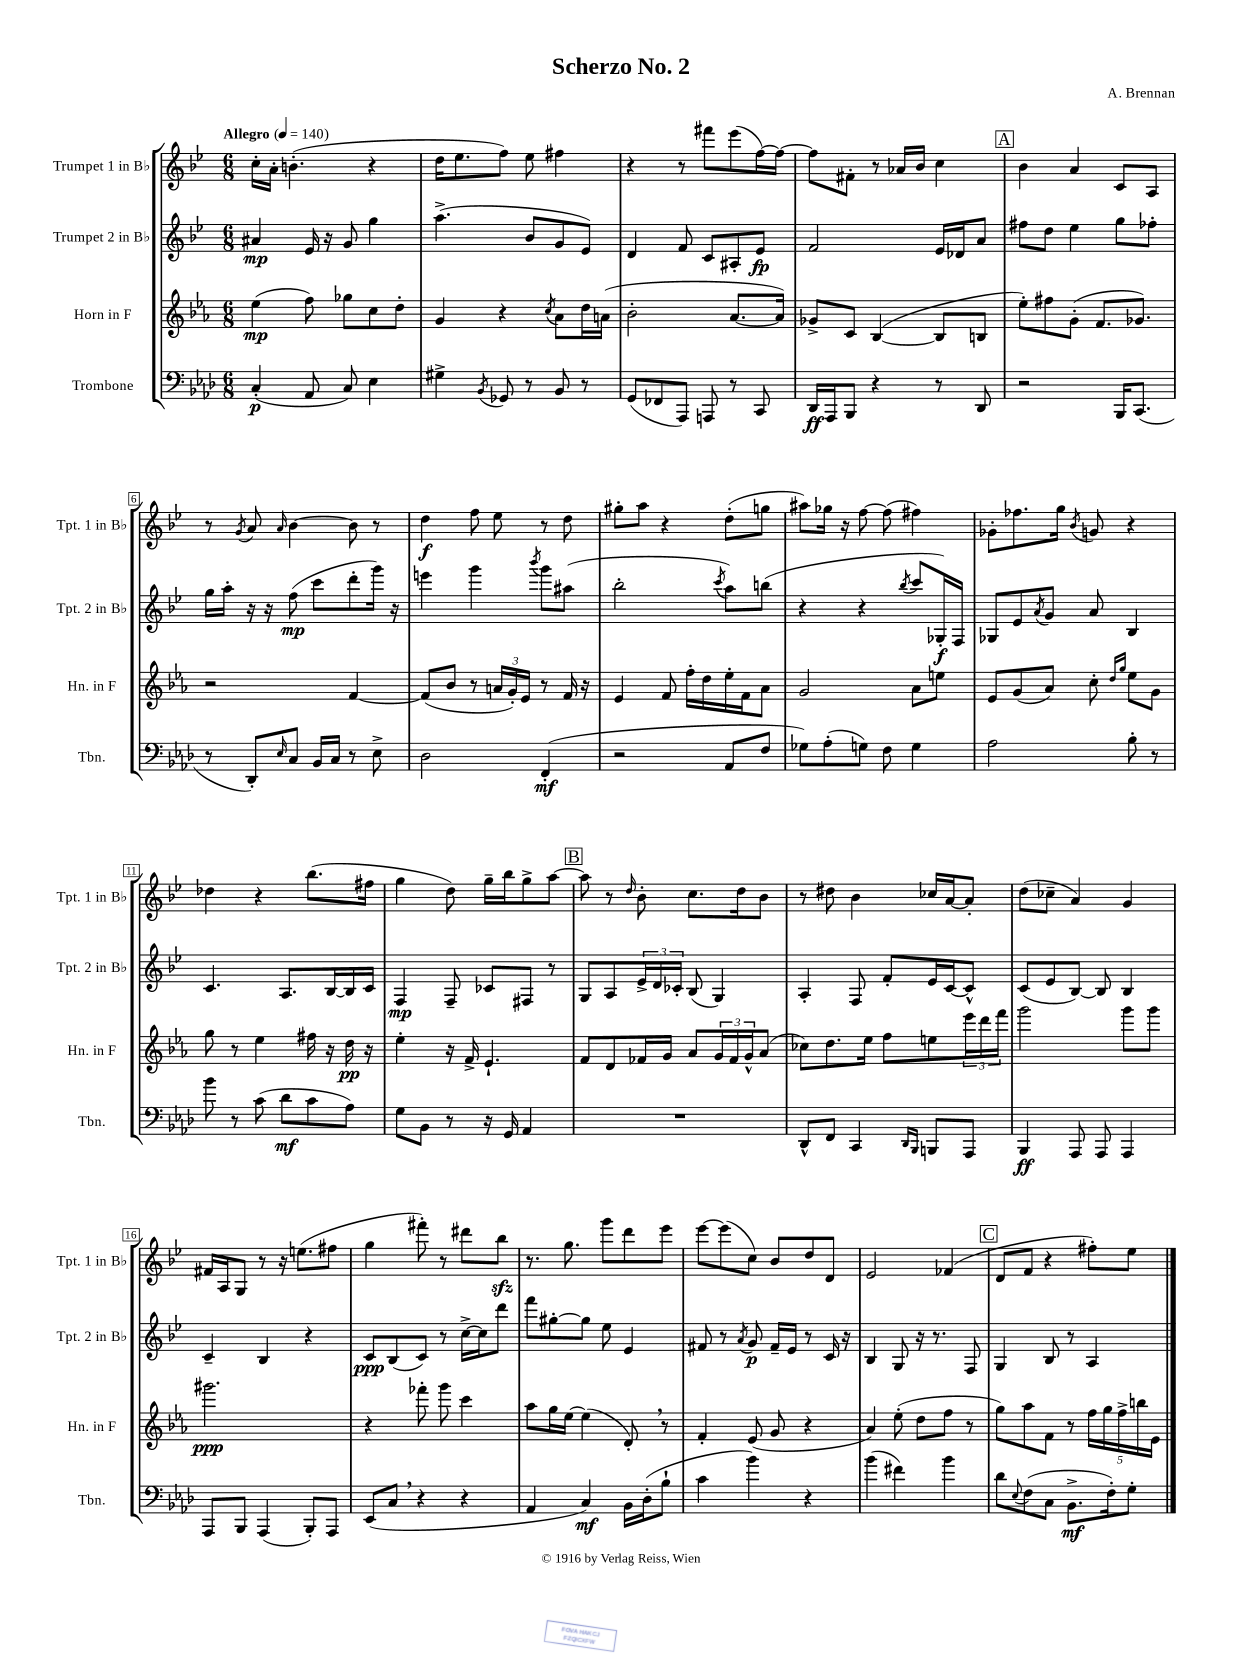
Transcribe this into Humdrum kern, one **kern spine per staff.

**kern	**kern	**kern	**kern
*staff4	*staff3	*staff2	*staff1
*clefF4	*clefG2	*clefG2	*clefG2
*k[b-e-a-d-]	*k[b-e-a-]	*k[b-e-]	*k[b-e-]
*M6/8	*M6/8	*M6/8	*M6/8
*MM140	*MM140	*MM140	*MM140
(4C'	(4ee-	4a#	16cc'
.	.	.	16a'
.	.	.	(4.b'
8AA-	8ff)	16e-	.
.	.	16r	.
8C)	8gg-	8g	.
4E-	8cc	4gg	4r
.	8dd'	.	.
=	=	=	=
4G#^	4g	(4.aa^	16dd
.	.	.	8.ee-
8qBB-	.	.	.
8GG-	4r	.	8ff)
8r	.	8b-	8ee-
.	8qcc	.	.
8BB-	8a-	8g	4ff#
8r	16dd	8e-)	.
.	(16a	.	.
=	=	=	=
(8GG	2b-'	4d	4r
8FF-	.	.	.
8AAA-)	.	8f	8r
8AAA	.	8c	8fff#
8r	[8.a-	8A#'	(8eee-
8CC	.	8e-	[16ff)
.	16a-])	.	16ff_
=	=	=	=
16DD-	8g-^	2f	8ff]
16AAA-	.	.	.
8BBB-	8c	.	8f#'
4r	([4B-	.	8r
.	.	.	16a-
.	.	.	16b-
8r	8B-]	16e-	4cc
.	.	16d-	.
8DD-	8B	8a	.
=	=	=	=
2r	8ee-')	8ff#	4b-
.	8ff#	8dd	.
.	(8g'	4ee-	4a
.	8.f	.	.
16BBB-	.	8gg	8c
(8.CC	8.g-)	.	.
.	.	8ff-'	8A
=	=	=	=
8r	2r	16gg	8r
.	.	16aa'	.
.	.	.	8qg
8DD-')	.	16r	8a
.	.	16r	.
16qqE-	.	.	16qqa
8C	.	(8ff	[4b-
16BB-	.	8ccc	.
16C	.	.	.
8r	[4f	8ddd'	8b-]
8E-^	.	16ggg)	8r
.	.	16r	.
=	=	=	=
2D-	(8f]	4eee	4dd
.	8b-	.	.
.	8r	4ggg	8ff
.	24a	.	8ee-
.	24g')	.	.
.	24e-	.	.
.	.	8qbbb-	.
(4FF'	8r	8ggg	8r
.	16f	(8aa#	8dd
.	16r	.	.
=	=	=	=
2r	4e-	2bb-'	8gg#'
.	.	.	8aa
.	8f	.	4r
.	16ff'	.	.
.	16dd	.	.
.	.	8qccc	.
8AA-	16ee-'	8aa)	(8dd'
.	16f	.	.
8F	8a-	(8bb	8gg
=	=	=	=
8G-)	2g	4r	8aa#)
(8A-'	.	.	16gg-
.	.	.	16r
8G)	.	4r	[8ff
8F	.	.	(8ff]
.	.	8qbb-	.
4G	8a-	8ccc	4ff#)
.	8ee	16G-')	.
.	.	16F	.
=	=	=	=
2A-	8e-	8G-	8g-'
.	(8g	8e-	8.ff-
.	.	8qa	.
.	8a-)	8g	.
.	.	.	16gg
.	.	.	8qb-
.	8cc'	8a	8g
.	16qqdd	.	.
.	16qqgg	.	.
8B-'	8ee-	4B-	4r
8r	8g	.	.
=	=	=	=
8b-	8gg	4.c	4dd-
8r	8r	.	.
(8c	4ee-	.	4r
8d-	.	8.A	.
8c	16ff#	.	(8.bb-
.	16r	[16B-	.
8A-)	16dd	16B-]	.
.	16r	16c	16ff#
=	=	=	=
8G	4ee-'	4F	4gg
8BB-	.	.	.
8r	16r	8F~	8dd)
.	16f^	.	.
16r	4.e-`	8c-	16gg~
16GG	.	.	16bb-
4AA-	.	8F#	8gg^
.	.	8r	[8aa
=	=	=	=
2.r	8f	8G	8aa]
.	8d	8A	8r
.	.	.	16qqdd
.	16f-	24e-^	8b-'
.	.	24d	.
.	16g	.	.
.	.	24c-'	.
.	8a-	(8B-	8.cc
.	24g	4G)	.
.	24f-	.	.
.	.	.	16dd
.	24g^^	.	.
.	(8a-	.	8b-
=	=	=	=
8DD-^^	8cc-)	4A'	8r
8FF	8.dd	.	8dd#
4CC	.	8F	4b-
.	16ee-	.	.
.	8ff	8f'	.
16qqDD-	.	.	.
16qqBBB-	.	.	.
8BBB	8ee	16e-	16cc-
.	.	[16c	[16a
8AAA-	24eee-	8c^^]	8a']
.	24ddd	.	.
.	24fff	.	.
=	=	=	=
4BBB-	2ggg	(8c	(8dd
.	.	8e-	8cc-~
8AAA-	.	[8B-)	4a)
8AAA-	.	8B-]	.
4AAA-	8ggg	4B-	4g
.	8ggg	.	.
=	=	=	=
8AAA-	2.ggg#	4c~	16f#
.	.	.	16A
8BBB-	.	.	8G
(4AAA-	.	4B-	8r
.	.	.	16r
.	.	.	(8.ee
8BBB-')	.	4r	.
8AAA-	.	.	8ff#
=	=	=	=
(8EE-	4r	8c	4gg
8C	.	(8B-	.
4r	8fff-'	8c)	8fff#')
.	8ggg	8r	8r
4r	4ccc	[16cc^	8ddd#
.	.	16cc]	.
.	.	8ddd	8bb-
=	=	=	=
4AA-	8aa-	8fff	8.r
.	16gg	[8gg#'	.
.	[16ee-	.	8.gg
4C)	(4ee-]	8gg#]	.
.	.	8ee-	8ggg
16BB-	8d')	4e-	8ddd
(16D-'	.	.	.
8B-`	8r	.	8eee-
=	=	=	=
4c	4f'	8f#	[8eee-
.	.	8r	(8eee-]
.	.	8qa	.
4b-)	(8e-	8g	8cc)
.	8g	16f#~	8b-
.	.	16e-	.
4r	4r	8r	8dd
.	.	16c	8d
.	.	16r	.
=	=	=	=
(4b-	4a-)	4B-	2e-
4f#)	(8ee-'	8G	.
.	8dd	16r	.
.	.	8.r	.
4b-	8ff	.	(4f-
.	8r	8F	.
=	=	=	=
8d-	8gg)	4G	8d
8qqE-	.	.	.
(8F	8aa-	.	8f
8C	8f	8B-	4r
8.BB-^	8r	8r	.
.	20ff	4A	8ff#')
.	20gg	.	.
16F')	.	.	.
.	20ff^	.	.
8G'	.	.	8ee-
.	20bb	.	.
.	20e-	.	.
==	==	==	==
*-	*-	*-	*-
